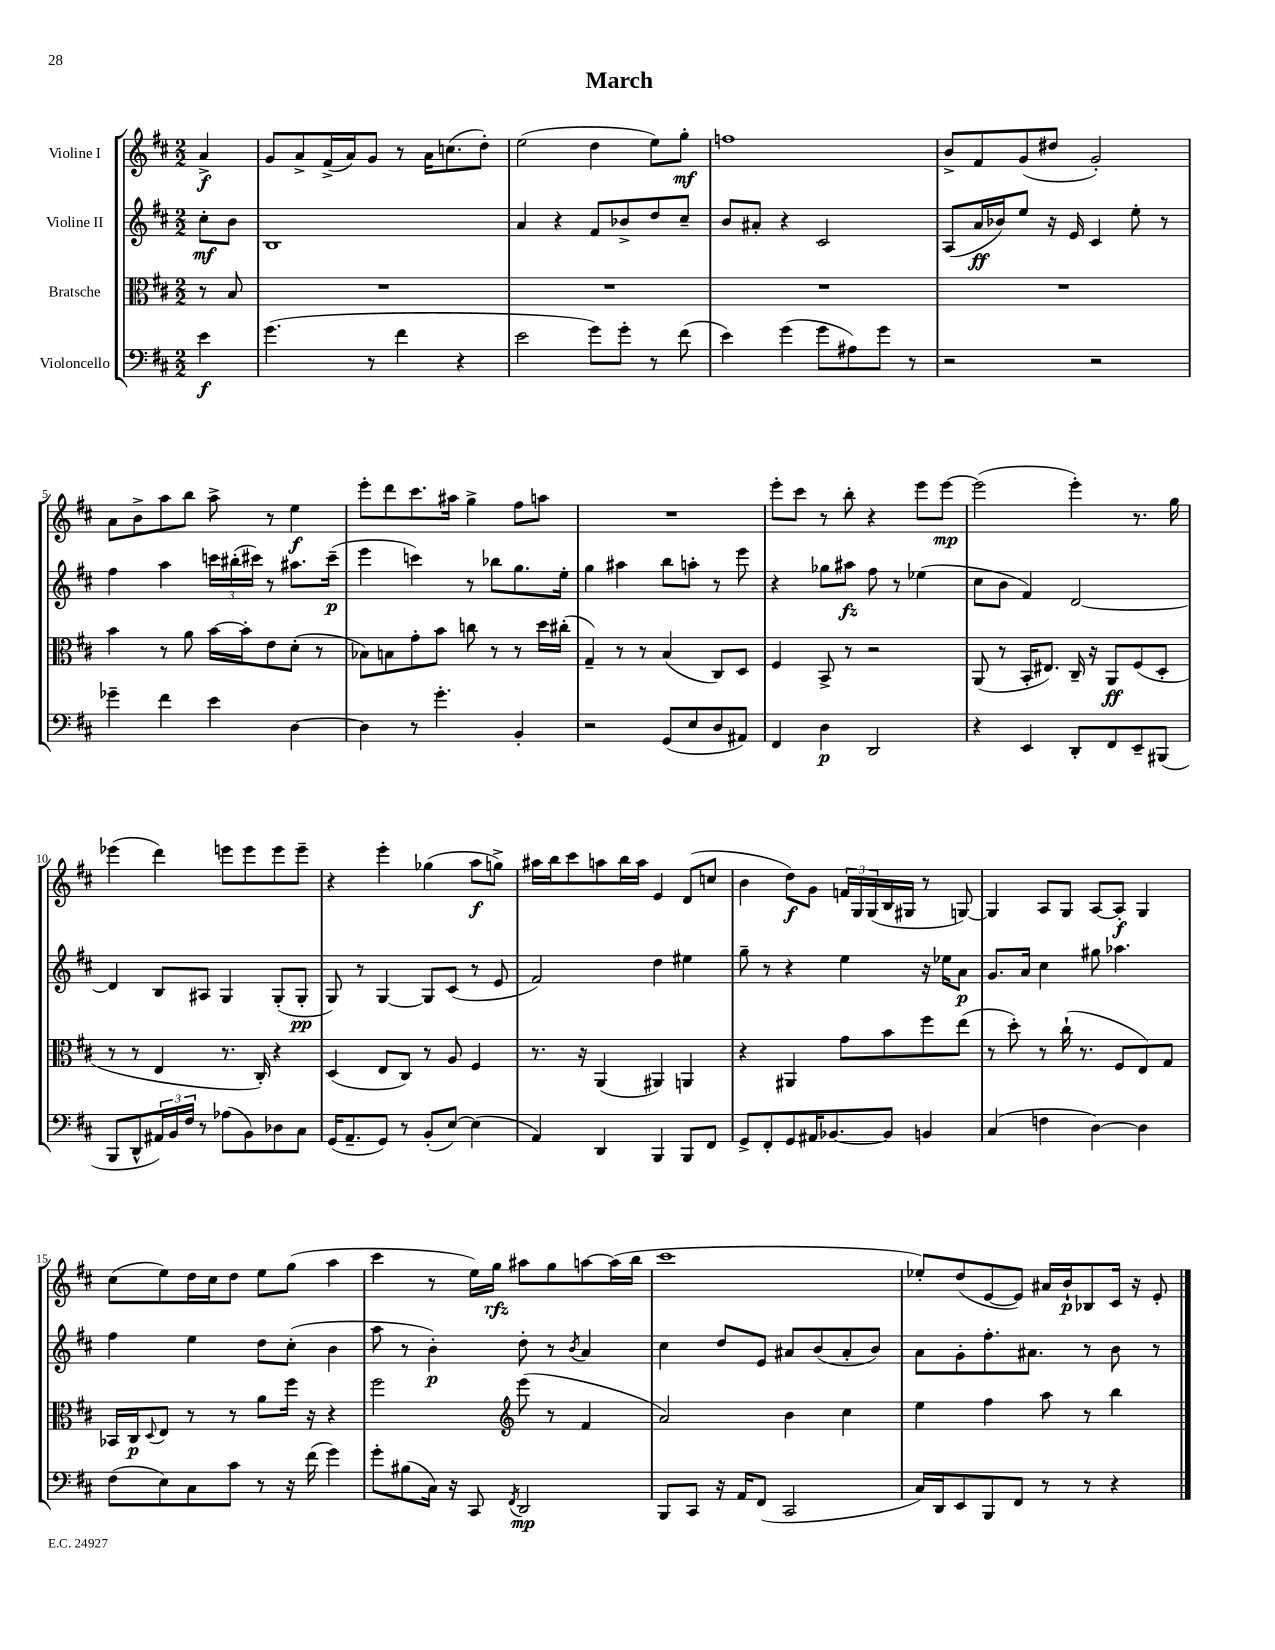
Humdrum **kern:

**kern	**kern	**kern	**kern
*staff4	*staff3	*staff2	*staff1
*clefF4	*clefC3	*clefG2	*clefG2
*k[f#c#]	*k[f#c#]	*k[f#c#]	*k[f#c#]
*M2/2	*M2/2	*M2/2	*M2/2
4e	8r	8cc#'	4a^
.	8B	8b	.
=	=	=	=
(4.g	1r	1B	8g
.	.	.	8a^
.	.	.	(16f#^
.	.	.	16a)
8r	.	.	8g
4f#	.	.	8r
.	.	.	16a
.	.	.	(8.cc
4r	.	.	.
.	.	.	8dd')
=	=	=	=
2e	1r	4a	(2ee
.	.	4r	.
8g)	.	8f#	4dd
8g'	.	8b-^	.
8r	.	8dd	8ee)
(8f#	.	8cc#~	8gg'
=	=	=	=
4e)	1r	8b	1ff
.	.	8a#'	.
(4g	.	4r	.
8g	.	2c#	.
8A#)	.	.	.
8g	.	.	.
8r	.	.	.
=	=	=	=
2r	1r	(8A	8b^
.	.	16a	8f#
.	.	16b-)	.
.	.	8ee	(8g
.	.	16r	8dd#
.	.	16e	.
2r	.	4c#	2g')
.	.	8ee'	.
.	.	8r	.
=	=	=	=
4g-~	4b	4ff#	8a
.	.	.	8b^
4f#	8r	4aa	8aa
.	8a	.	8bb
4e	[16b	24ccc	8aa^
.	.	(24bb#'	.
.	16b']	.	.
.	.	24ccc#)	.
.	8e	8r	8r
[4D	(8d'	8.aa#	4ee
.	8r	.	.
.	.	(16ccc#~	.
=	=	=	=
4D]	8B-)	4eee	8eee'
.	8B	.	8ddd
8r	8g'	4ccc)	8.ccc#
4.g'	8b	.	.
.	.	.	16aa#
.	8cc	8r	4gg^
.	8r	8bb-	.
4BB'	8r	8.gg	8ff#
.	16dd	.	8aa
.	(16cc#'	16ee'	.
=	=	=	=
2r	4G~)	4gg	1r
.	8r	4aa#	.
.	8r	.	.
(8GG	(4B	8bb	.
8E	.	8aa'	.
8D	8C#)	8r	.
8AA#)	8D	8eee	.
=	=	=	=
4FF#	4F#	4r	8eee'
.	.	.	8ccc#
4D	8BB^	8gg-	8r
.	8r	8aa#	8bb'
2DD	2r	8ff#	4r
.	.	8r	.
.	.	(4ee-	8eee
.	.	.	[8eee
=	=	=	=
4r	(8AA	8cc#	(2eee]
.	8r	8b	.
4EE	16BB'	4f#)	.
.	8.E#)	.	.
8DD'	16C#~	[2d	4eee')
.	16r	.	.
8FF#	8AA	.	.
8EE~	(8F#	.	8.r
(8BBB#	8D'	.	.
.	.	.	16gg
=	=	=	=
8BBB	8r	4d]	(4eee-
8DD^^	8r	.	.
24AA#)	4E	8B	4ddd)
24BB	.	.	.
24F#	.	.	.
8r	.	8A#	.
(8A-	8.r	4G	8eee
8BB)	.	.	8eee
.	16C#')	.	.
8D-	4r	(8G'	8eee
8C#	.	8G'	8eee~
=	=	=	=
(16GG	(4D	8G)	4r
8.AA~	.	.	.
.	.	8r	.
8GG)	8E	[4G	4eee'
8r	8C#)	.	.
(8BB'	8r	8G]	(4gg-
[8E)	8A	(8c#	.
(4E]	4F#	8r	8aa
.	.	8e	8gg^)
=	=	=	=
4AA)	8.r	2f#)	16aa#
.	.	.	16bb
.	.	.	8ccc#
.	16r	.	.
4DD	(4AA	.	8aa
.	.	.	16bb
.	.	.	16aa
4BBB	4AA#)	4dd	4e
8BBB	4AA	4ee#	(8d
8FF#	.	.	8cc
=	=	=	=
8GG^	4r	8gg~	4b
8FF#'	.	8r	.
8GG	4AA#	4r	8dd)
16AA#	.	.	8g
[8.BB-	.	.	.
.	8g	4ee	24f
.	.	.	24G
.	.	.	(24G
8BB-]	8b	.	16B
.	.	.	16G#
4BB	8ff#	16r	8r
.	.	16ee-	.
.	(8ee	8a	[8G)
=	=	=	=
(4C#	8r	8.g	4G]
.	8dd')	.	.
.	.	16a	.
4F	8r	4cc#	8A
.	(16cc#`	.	8G
.	8.r	.	.
[4D)	.	8gg#	[8A
.	8F#	4.aa-	8A']
4D]	8E)	.	4G
.	8G	.	.
=	=	=	=
(8F#	16BB-	4ff#	(8cc#
.	16C#	.	.
.	8qqD	.	.
8E)	8E	.	8ee)
8C#	8r	4ee	16dd
.	.	.	16cc#
8c#	8r	.	8dd
8r	8a	8dd	8ee
16r	16ff#	(8cc#'	(8gg
(16f#	16r	.	.
4g)	4r	4b	4aa
=	=	=	=
8g'	2ff#	8aa	4ccc#
(8B#	.	8r	.
16C#)	.	4b')	8r
16r	.	.	.
8CC#	.	.	16ee)
.	.	.	16gg
*	*clefG2	*	*
8qFF#	.	.	.
2DD	(8eee	8dd'	8aa#
.	8r	8r	8gg
.	.	8qb	.
.	4f#	4a	[8aa
.	.	.	(16aa]
.	.	.	16bb
=	=	=	=
8BBB	2a)	4cc#	1ccc#
8CC#	.	.	.
16r	.	8dd	.
16AA	.	.	.
(8FF#	.	8e	.
2CC#	4b	8a#	.
.	.	(8b	.
.	4cc#	8a#'	.
.	.	8b)	.
=	=	=	=
16C#)	4ee	8a	8ee-')
16DD	.	.	.
8EE	.	8g'	(8dd
8BBB	4ff#	8.ff#'	[8e
8FF#	.	.	8e])
.	.	8.a#	.
8r	8aa	.	16a#
.	.	.	16b`
8r	8r	8r	8B-
4r	4bb	8b	16c#
.	.	.	16r
.	.	8r	8e'
==	==	==	==
*-	*-	*-	*-
